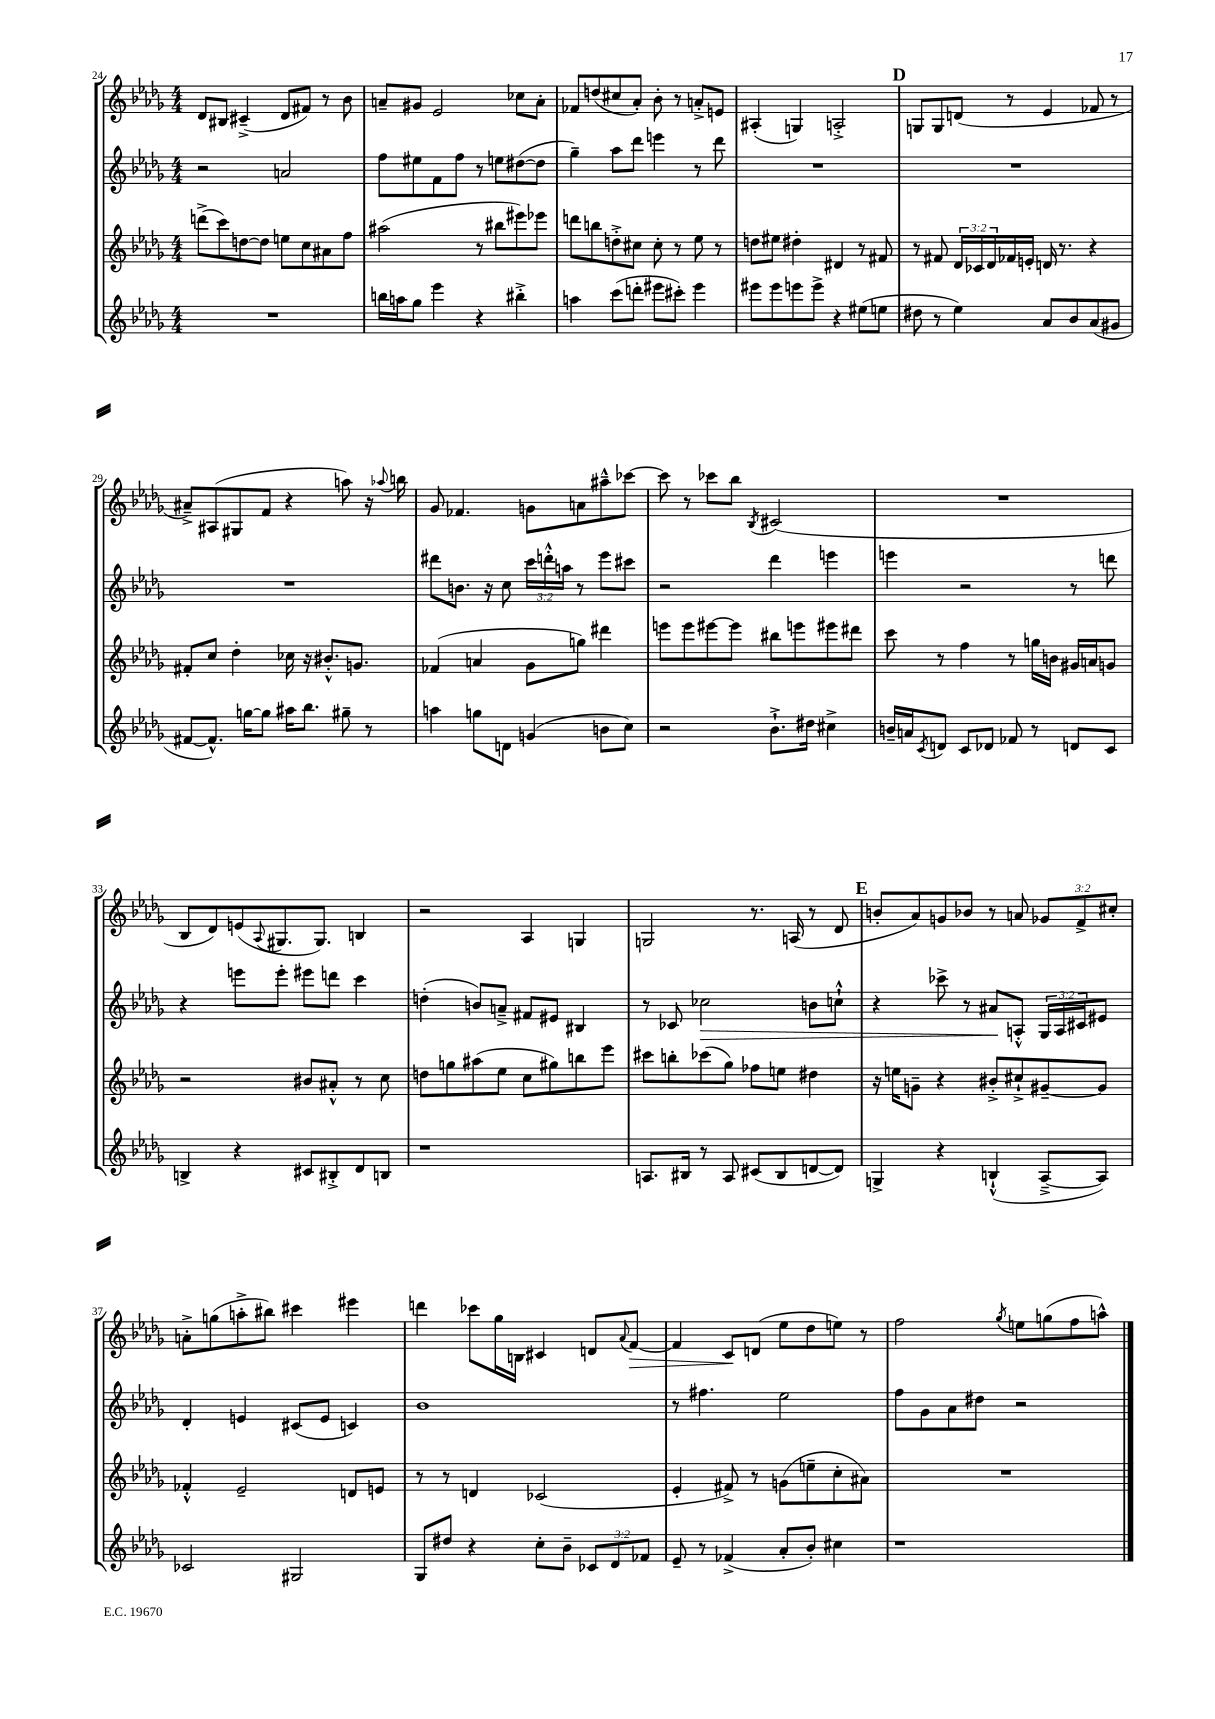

**kern	**kern	**kern	**dynam	**kern	**dynam
*part4	*part3	*part2	*part2	*part1	*part1
*staff4	*staff3	*staff2	*staff2	*staff1	*staff1
*clefG2	*clefG2	*clefG2	*	*clefG2	*
*k[b-e-a-d-g-]	*k[b-e-a-d-g-]	*k[b-e-a-d-g-]	*	*k[b-e-a-d-g-]	*
*M4/4	*M4/4	*M4/4	*	*M4/4	*
=24	=24	=24	=24	=24	=24
1r	(8dddn^\L	2r	.	8d-/L	.
.	8ccc\)	.	.	8B#X/J	.
.	[8ddn\	.	.	(4c#X~^/	.
.	8dd\J]	.	.	.	.
.	8een\L	2an/	.	8d-/L	.
.	8cc\	.	.	8f#X/J)	.
.	8a#X\	.	.	8r	.
.	8ff\J	.	.	8b-\	.
=25	=25	=25	=25	=25	=25
16bbn\LL	(2aa#X\	8ff\L	.	8an~/L	.
16aan\J	.	.	.	.	.
8gg-\J	.	8ee#X\	.	8g#X/J	.
4eee-\	.	8f\	.	2e-/	.
.	.	8ff\J	.	.	.
4r	8r	8r	.	.	.
.	8bb#X\L	8een\L	.	.	.
4bb#X'^\	8eee#X\)	([8dd#X\	.	8cc-X\L	.
.	8eee-X\J	8dd#\J]	.	8a'\J	.
=26	=26	=26	=26	=26	=26
4aan\	8dddn\L	4gg-~\)	.	8f-X/L	.
.	8bbn\	.	.	(8ddn/	.
(8ccc\L	8ddn'^\	8aa-\L	.	8cc#X/	.
8dddn'\J	8cc#X\J	8ddd-\J	.	8a-'/J)	.
8eee#X\L	8cc#'\	4eeen\	.	8b-'\	.
8ccc#X'\J)	8r	.	.	8r	.
4eee#\	8ee-\	8r	.	8an'^/L	.
.	8r	8ddd-\	.	8en/J	.
=27	=27	=27	=27	=27	=27
8eee#X\L	8ddn\L	1r	.	(4A#X'/	.
8eee#\	8ee#X\J	.	.	.	.
8eeen\	4dd#X'\	.	.	4Gn/)	.
8eee^\J	.	.	.	.	.
4r	4d#X/	.	.	2An'^/	.
(8ee#X\L	8r	.	.	.	.
8een\J	8f#X/	.	.	.	.
!!LO:REH:place=s1:t=D
=28	=28	=28	=28	=28	=28
8dd#X\	8r	1r	.	8Gn/L	.
8r	8f#X/	.	.	8G/	.
4ee-\)	24d-/LL	.	.	(8dn/J	.
.	24c-X/	.	.	.	.
.	24d-/	.	.	.	.
.	16f-X/	.	.	8r	.
.	16en'/JJ	.	.	.	.
8a-/L	16dn/	.	.	4e-/	.
.	8.r	.	.	.	.
8b-/	.	.	.	.	.
(8a-/	4r	.	.	8f-X/	.
8g#X/J	.	.	.	8r	.
!!LO:LB:g=z
=29	=29	=29	=29	=29	=29
[8f#X/L	8f#X'/L	1r	.	8a#X~^/L)	.
8.f#^^/J])	8cc/J	.	.	(8A#X/	.
.	4dd-'\	.	.	8G#X/	.
[16ggn\KL	.	.	.	.	.
8gg\J]	.	.	.	8f/J	.
16aa#X\KL	16cc-X\	.	.	4r	.
8.bb-\J	16r	.	.	.	.
.	8.b#X'^^/L	.	.	.	.
8gg#X~\	.	.	.	8aan\)	.
.	8.gn/J	.	.	.	.
8r	.	.	.	16r	.
.	.	.	.	8qqaa-X/	.
.	.	.	.	16bbn\	.
=30	=30	=30	=30	=30	=30
4aan\	(4f-X/	8ddd#X\L	.	8g-/	.
.	.	8.bn\J	.	4.f-X/	.
8ggn\L	4an/	.	.	.	.
.	.	16r	.	.	.
8dn\J	.	8cc\	.	.	.
(4gn/	8g-\L	24ccc\LL	.	8gn\L	.
.	.	24dddn'^^\	.	.	.
.	.	24aan\JJ	.	.	.
.	8ggn\J)	8r	.	8an\	.
8bn\L	4ddd#X\	8eee-\L	.	8aa#X~^^\	.
8cc\J)	.	8ccc#X\J	.	[8ccc-X\J	.
=31	=31	=31	=31	=31	=31
2r	8eeen\L	2r	.	8ccc-\]	.
.	8eee\	.	.	8r	.
.	[8eee#X\	.	.	8ccc-X\L	.
.	8eee#\J]	.	.	8bb-\J	.
.	.	.	.	8qB-/	.
8.b-`^\L	8bb#X\L	4ddd-\	.	(2c#X/	.
.	8eeen\	.	.	.	.
16dd#X\Jk	.	.	.	.	.
4cc#X^\	8eee#X\	4eeen\	.	.	.
.	8ddd#X\J	.	.	.	.
=32	=32	=32	=32	=32	=32
16bn~/LL	8ccc\	4eeen\	.	1r	.
16an/J	.	.	.	.	.
8qc/	.	.	.	.	.
8dn/J	8r	.	.	.	.
8c/L	4ff\	2r	.	.	.
8d-X/J	.	.	.	.	.
8f-X/	8r	.	.	.	.
8r	16ggn\LL	.	.	.	.
.	16bn\JJ	.	.	.	.
8dn/L	16g#X/LL	8r	.	.	.
.	16an/J	.	.	.	.
8c/J	8gn/J	8dddn\	.	.	.
!!LO:LB:g=z
=33	=33	=33	=33	=33	=33
4Bn^/	2r	4r	.	8B-/L	.
.	.	.	.	8d-/)	.
4r	.	8eeen\L	.	(8en/	.
.	.	.	.	8qqA-/	.
.	.	8eee'\J	.	8.G#X/	.
8c#X/L	8b#X/L	8eee#X\L	.	.	.
.	.	.	.	8.G#/J)	.
8B#X'^/	8a#X'^^/J	8dddn\J	.	.	.
8d-/	8r	4ccc\	.	4Bn/	.
8Bn/J	8cc\	.	.	.	.
=34	=34	=34	=34	=34	=34
1r	8ddn\L	(4ddn'\	.	2r	.
.	8ggn\	.	.	.	.
.	(8aa#X\	8bn/L)	.	.	.
.	8ee-\J	8an~^/J	.	.	.
.	8cc\L	8f#X/L	.	4A-/	.
.	8gg#X\)	8e#X/J	.	.	.
.	8bbn\	4B#X/	.	4Gn/	.
.	8eee-\J	.	.	.	.
=35	=35	=35	=35	=35	=35
8.An/L	8ccc#X\L	8r	.	2Gn/	.
.	8bbn'\	8c-X/	.	.	.
16B#X/Jk	.	.	.	.	.
!	!	!	!LO:HP:b	!	!
8r	(8ccc-X\	2cc-X\	>	.	.
8A/	8gg-\J)	.	.	.	.
(8c#X/L	8ff-X\L	.	.	8.r	.
8B#/	8een\J	.	.	.	.
.	.	.	.	(16An/	.
[8dn/	4dd#X\	8bn\L	.	8r	.
8d/J])	.	8ccn`^^\J	.	8d-/	.
!!LO:REH:place=s1:t=E
=36	=36	=36	=36	=36	=36
4Gn^/	16r	4r	.	8bn'/L	.
.	16een\KL	.	.	.	.
.	8gn~\J	.	.	8a-/)	.
4r	4r	8ccc-X^\	.	8gn/	.
.	.	8r	.	8b-X/J	.
(4Bn`^^/	8b#X'^/L	8a#X/L	.	8r	.
.	8cc#X`^/	8An'^^/J	]	8an/	.
[8A-~^/L	[8g#X~/	24G-/LL	.	12g-X/L	.
.	.	24A/	.	.	.
.	.	24c#X/J	.	12f^/	.
8A-/J])	8g#/J]	8e#X/J	.	.	.
.	.	.	.	12cc#X'/J	.
!!LO:LB:g=z
=37	=37	=37	=37	=37	=37
2c-X/	4f-X'^^/	4d-'/	.	8an'^\L	.
.	.	.	.	(8ggn\	.
.	2e-~/	4en/	.	8aan'^\	.
.	.	.	.	8bb#X\J)	.
2G#X/	.	(8c#X/L	.	4ccc#X\	.
.	.	8e/J	.	.	.
.	8dn/L	4cn/)	.	4eee#X\	.
.	8en/J	.	.	.	.
=38	=38	=38	=38	=38	=38
8G-/L	8r	1b-	.	4dddn\	.
8dd#X/J	8r	.	.	.	.
4r	4dn/	.	.	8ccc-X\L	.
.	.	.	.	16gg-\L	.
.	.	.	.	16Bn\JJ	.
8cc'\L	(2c-X/	.	.	4c#X/	.
8b-~\J	.	.	.	.	.
12c-X/L	.	.	.	8dn/L	.
12d-/	.	.	.	.	.
.	.	.	.	8qqa-/	.
!	!	!	!	!	!LO:HP:b
.	.	.	.	[8f/J	>
12f-X/J	.	.	.	.	.
=39	=39	=39	=39	=39	=39
8e-~/	4e-'/	8r	.	4f/]	.
8r	.	4.ff#X\	.	.	.
(4f-X^/	8f#X^/)	.	.	8c/L	.
.	8r	.	.	(8dn/J	]
8a-'/L	(8gn\L	2ee-\	.	8ee-\L	.
8b-'/J)	8een~\	.	.	8dd-\	.
4cc#X\	8cc'\	.	.	8een\J)	.
.	8a#X\J)	.	.	8r	.
=40	=40	=40	=40	=40	=40
1r	1r	8ff\L	.	2ff\	.
.	.	8g-\	.	.	.
.	.	8a-\	.	.	.
.	.	8dd#X\J	.	.	.
.	.	.	.	8qgg-/	.
.	.	2r	.	8een\L	.
.	.	.	.	(8ggn\	.
.	.	.	.	8ff\	.
.	.	.	.	8aan^^\J)	.
==	==	==	==	==	==
*-	*-	*-	*-	*-	*-
